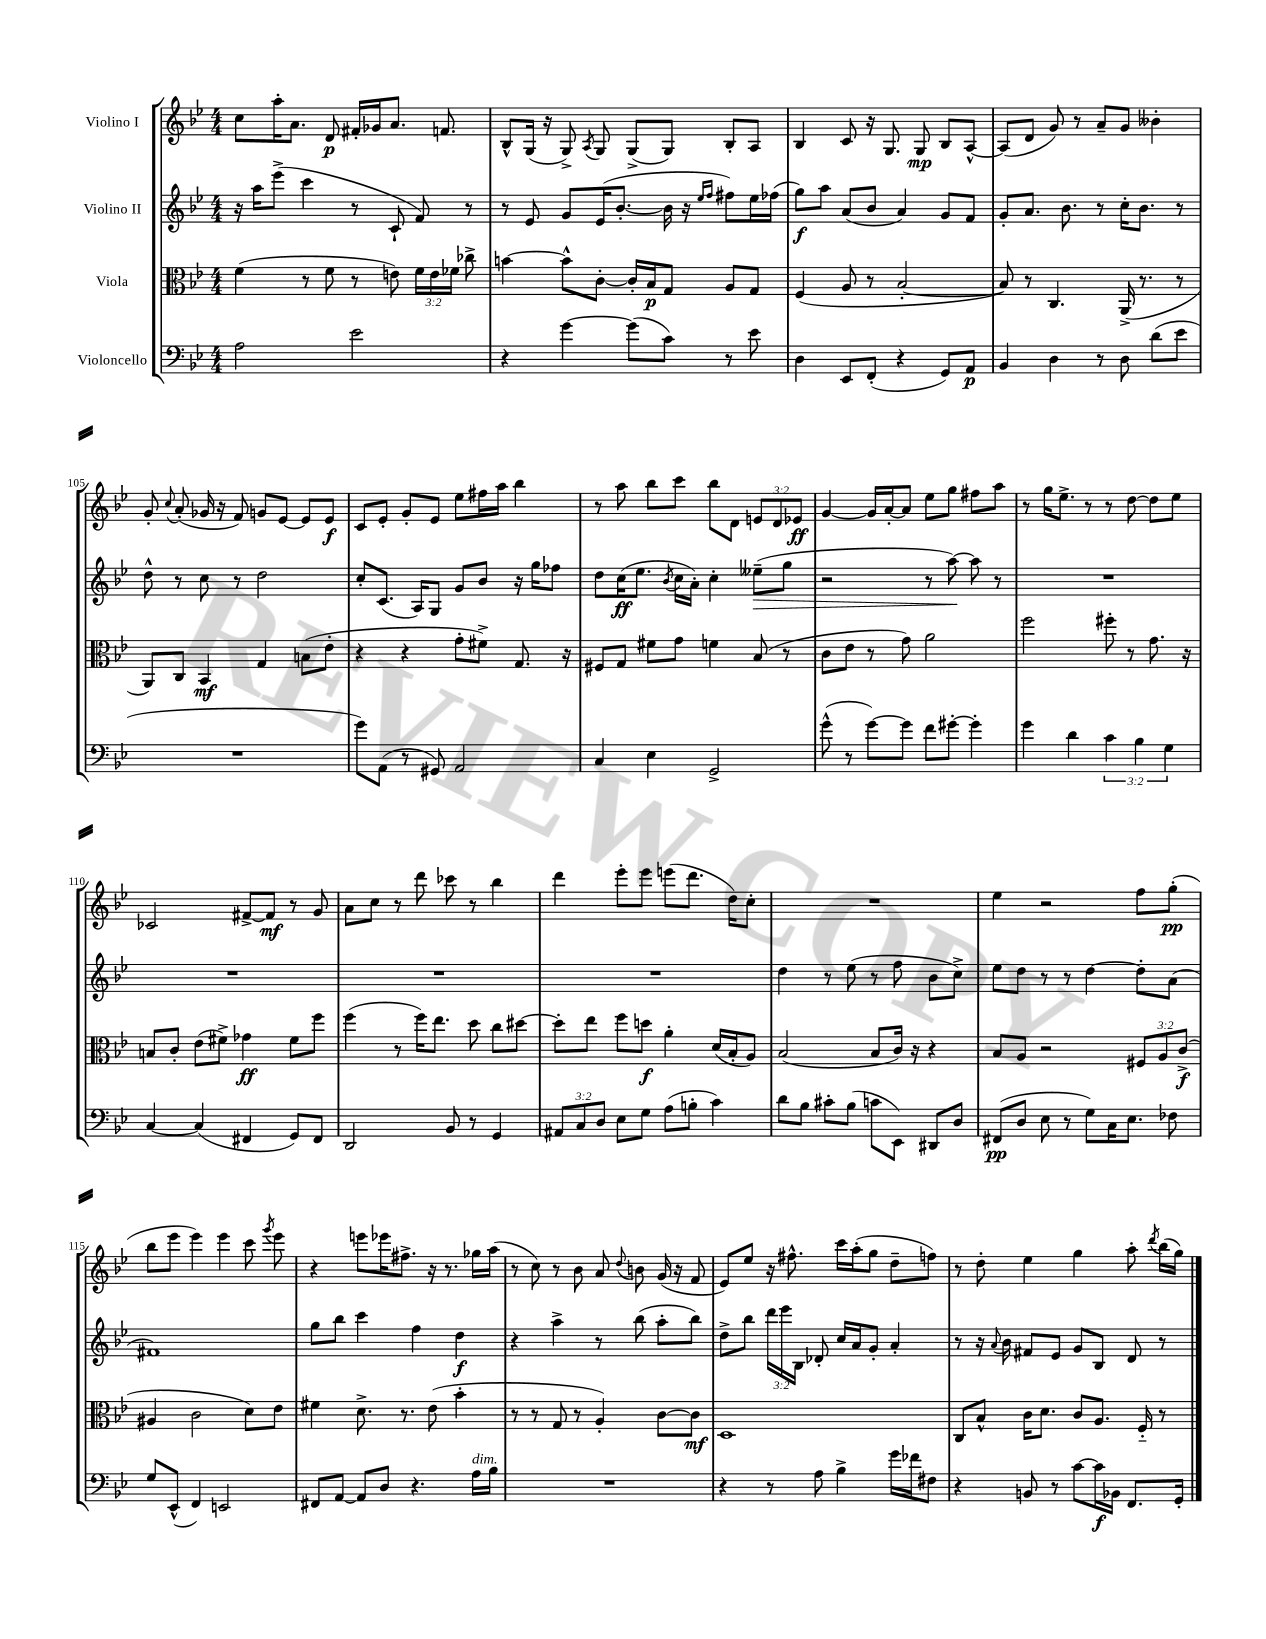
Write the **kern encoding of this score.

**kern	**kern	**kern	**kern
*staff4	*staff3	*staff2	*staff1
*clefF4	*clefC3	*clefG2	*clefG2
*k[b-e-]	*k[b-e-]	*k[b-e-]	*k[b-e-]
*M4/4	*M4/4	*M4/4	*M4/4
2A	(4f	16r	8cc
.	.	16aa	.
.	.	(8eee-^	16aa'
.	.	.	8.a
.	8r	4ccc	.
.	8f	.	8d
2e-	8r	8r	16f#'
.	.	.	16g-
.	8e)	8c`	8.a
.	24f	8f)	.
.	24e	.	.
.	.	.	8.f
.	24f-	.	.
.	8cc-^	8r	.
=	=	=	=
4r	[4b	8r	8B-^^
.	.	8e-	(16G
.	.	.	16r
[4g	8b^^]	8g	8G^)
.	.	.	8qA
.	[8c'	(16e-	8G
.	.	[8.b-'	.
(8g]	16c']	.	(8G^
.	16B-	.	.
8c)	8G	16b-]	8G)
.	.	16r	.
.	.	16qqee-	.
.	.	16qqff	.
8r	8A	8ff#)	8B-'
8e-	8G	16ee-	8A
.	.	(16ff-	.
=	=	=	=
4D	(4F	8gg)	4B-
.	.	8aa	.
8EE-	8A	(8a	8c
(8FF'	8r	8b-	16r
.	.	.	8.G
4r	[2B-'	4a)	.
.	.	.	8G
8GG)	.	8g	8B-
8AA	.	8f	[8A^^
=	=	=	=
4BB-	8B-])	8g'	(8A]
.	8r	8.a	8d
4D	4.C	.	8g)
.	.	8.b-	.
.	.	.	8r
8r	.	8r	8a~
8D	(16AA^	16cc'	8g
.	8.r	8.b-	.
(8d	.	.	4b--'
8e-	8r	8r	.
=	=	=	=
1r	8AA)	8dd^^	8g'
.	.	.	8qqcc
.	8C	8r	(8a'
.	4BB-	8cc	16g-
.	.	.	16r
.	.	8r	8f)
.	4G	2dd	8g
.	.	.	[8e-
.	(8B	.	8e-]
.	8e-'	.	8e-
=	=	=	=
8g)	4r	8cc'	8c
(8AA	.	(8.c	8e-'
8r	4r	.	8g'
.	.	16A)	.
8GG#)	.	8G	8e-
2AA	8g'	8g	8ee-
.	8f#^)	8b-	16ff#
.	.	.	16aa
.	8.G	16r	4bb-
.	.	16gg	.
.	.	8ff-	.
.	16r	.	.
=	=	=	=
4C	8F#	8dd	8r
.	8G	(16cc	8aa
.	.	8.ee-	.
4E-	8f#	.	8bb-
.	.	8qb-	.
.	8g	16cc	8ccc
.	.	16a')	.
2GG^	4f	4cc'	8bb-
.	.	.	8d
.	(8B-	(8ee--~	12e
.	.	.	12d
.	8r	8gg	.
.	.	.	12e-
=	=	=	=
(8g^^	8c	2r	[4g
8r	8e-	.	.
[8g)	8r	.	16g]
.	.	.	[16a'
8g]	8g)	.	8a]
8f	2a	8r	8ee-
[8g#'	.	[8aa)	8gg
4g#']	.	8aa]	8ff#
.	.	8r	8aa
=	=	=	=
4g	2ff	1r	8r
.	.	.	16gg
.	.	.	8.ee-^
4d	.	.	.
.	.	.	8r
6c	8ff#'	.	8r
.	8r	.	[8dd
6B-	.	.	.
.	8.g	.	8dd]
6G	.	.	.
.	.	.	8ee-
.	16r	.	.
=	=	=	=
[4C	8B	1r	2c-
.	8c'	.	.
(4C]	(8e-	.	.
.	8f#^)	.	.
4FF#	4g-	.	[8f#^
.	.	.	8f#]
8GG)	8f#	.	8r
8FF#	8ff	.	8g
=	=	=	=
2DD	(4ff	1r	8a
.	.	.	8cc
.	8r	.	8r
.	16ff)	.	8ddd
.	8.ee-	.	.
8BB-	.	.	8ccc-
8r	8dd	.	8r
4GG	8cc	.	4bb-
.	[8dd#	.	.
=	=	=	=
12AA#	8dd#']	1r	4ddd
12C	.	.	.
.	8ee-	.	.
12D	.	.	.
8E-	8ff	.	8eee-'
8G	8dd	.	8eee-
(8A	4a'	.	(8eee
8B'	.	.	8.ddd
4c)	(16d	.	.
.	16B-'	.	16dd)
.	8A)	.	8cc'
=	=	=	=
8d	(2B-	4dd	1r
8B-	.	.	.
8c#'	.	8r	.
(8B-	.	(8ee-	.
8c	8B-	8r	.
8EE-)	16c)	8ff	.
.	16r	.	.
8DD#	4r	8b-	.
8D	.	8cc^)	.
=	=	=	=
(8FF#	8B-	8ee-	4ee-
8D	8A	8dd	.
8E-	2r	8r	2r
8r	.	8r	.
8G)	.	[4dd	.
16C	.	.	.
8.E-	.	.	.
.	12F#	8dd']	8ff
.	12A	.	.
8F-	.	(8a	(8gg'
.	(12c^	.	.
=	=	=	=
8G	4A#	1f#)	8bb-
(8EE-^^	.	.	8eee-
4FF)	2c	.	4eee-)
2EE	.	.	4eee-
.	8d)	.	8ccc
.	.	.	8qggg
.	8e-	.	8eee-
=	=	=	=
8FF#	4f#	8gg	4r
[8AA	.	8bb-	.
8AA]	8.d^	4ccc	8eee
8D	.	.	16eee-
.	8.r	.	8.ff#^
4.r	.	4ff	.
.	(8e-	.	16r
.	.	.	8.r
.	4b-'	4dd	.
16A	.	.	16gg-
16B-	.	.	(16aa
=	=	=	=
1r	8r	4r	8r
.	8r	.	8cc)
.	8G	4aa^	8r
.	8r	.	8b-
.	4A')	8r	8a
.	.	.	8qqdd
.	.	(8bb-	8b
.	[8c	8aa'	(16g
.	.	.	16r
.	8c]	8bb-)	8f
=	=	=	=
4r	1D	8dd^	8e-)
.	.	8bb-	8ee-
8r	.	24ddd	16r
.	.	24eee-	.
.	.	.	8.ff#^^
.	.	24B-	.
8A	.	8d-'	.
4B-^	.	16cc	16ccc
.	.	16a	(16aa'
.	.	8g'	8gg
16g	.	4a'	8dd~
16f-	.	.	.
8F#	.	.	8ff)
=	=	=	=
4r	8C	8r	8r
.	8B-^^	16r	8dd'
.	.	8qqa	.
.	.	16b-	.
8BB	16c	8f#	4ee-
.	8.d	.	.
8r	.	8e-	.
[8c	8c	8g	4gg
16c]	8.A	8B-	.
16BB-	.	.	.
8.FF	.	8d	8aa'
.	16F'~	.	.
.	.	.	8qddd
.	8r	8r	(16bb-
16GG'	.	.	16gg)
==	==	==	==
*-	*-	*-	*-
